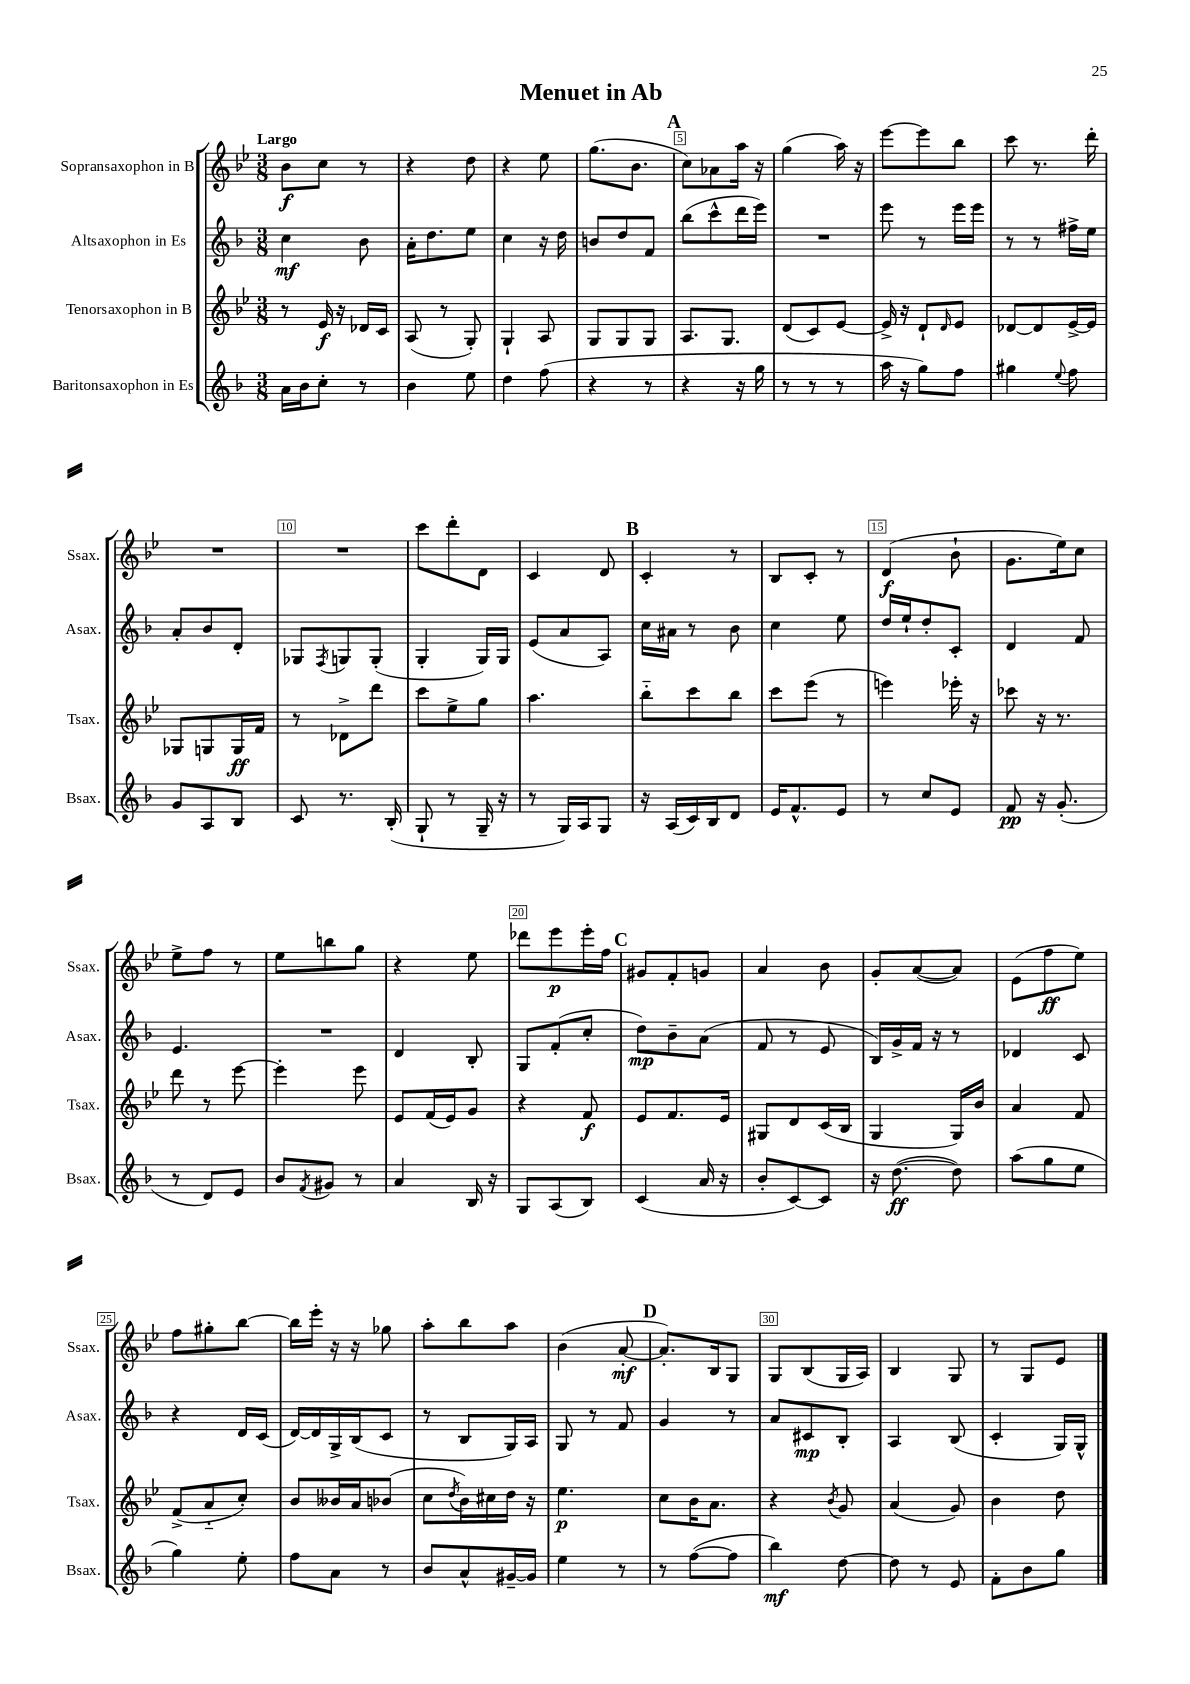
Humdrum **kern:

**kern	**dynam	**kern	**dynam	**kern	**dynam	**kern	**dynam
*part4	*part4	*part3	*part3	*part2	*part2	*part1	*part1
*staff4	*staff4	*staff3	*staff3	*staff2	*staff2	*staff1	*staff1
*I"Baritonsaxophon in Es	*	*I"Tenorsaxophon in B	*	*I"Altsaxophon in Es	*	*I"Sopransaxophon in B	*
*I'Bsax.	*	*I'Tsax.	*	*I'Asax.	*	*I'Ssax.	*
*clefG2	*	*clefG2	*	*clefG2	*	*clefG2	*
*k[b-]	*	*k[b-e-]	*	*k[b-]	*	*k[b-e-]	*
*M3/8	*	*M3/8	*	*M3/8	*	*M3/8	*
=1	=1	=1	=1	=1	=1	=1	=1
!	!	!	!	!	!	!LO:TX:a:B:t=Largo	!
16a\LL	.	8r	.	4cc\	mf	8b-\L	f
16b-\J	.	.	.	.	.	.	.
8cc'\J	.	16e-/	f	.	.	8cc\J	.
.	.	16r	.	.	.	.	.
8r	.	16d-X/LL	.	8b-\	.	8r	.
.	.	16c/JJ	.	.	.	.	.
=2	=2	=2	=2	=2	=2	=2	=2
4b-\	.	(8A/	.	16a'\KL	.	4r	.
.	.	.	.	8.dd\	.	.	.
.	.	8r	.	.	.	.	.
8ee\	.	8G'/)	.	8ee\J	.	8dd\	.
=3	=3	=3	=3	=3	=3	=3	=3
4dd\	.	4G`/	.	4cc\	.	4r	.
(8ff\	.	8A/	.	16r	.	8ee-\	.
.	.	.	.	16dd\	.	.	.
=4	=4	=4	=4	=4	=4	=4	=4
4r	.	8G/L	.	8bn/L	.	(8.gg\L	.
.	.	8G/	.	8dd/	.	.	.
.	.	.	.	.	.	8.b-\J	.
8r	.	8G/J	.	8f/J	.	.	.
!!LO:REH:place=s1:t=A
=5	=5	=5	=5	=5	=5	=5	=5
4r	.	8.A/L	.	(8bb-\L	.	8cc\L)	.
.	.	.	.	8ccc^^\	.	8a-X\	.
.	.	8.G/J	.	.	.	.	.
16r	.	.	.	16ddd\L	.	16aa\Jk	.
16gg\	.	.	.	16eee\JJ)	.	16r	.
=6	=6	=6	=6	=6	=6	=6	=6
8r	.	(8d/L	.	4.r	.	(4gg\	.
8r	.	8c/)	.	.	.	.	.
8r	.	[8e-/J	.	.	.	16aa\)	.
.	.	.	.	.	.	16r	.
=7	=7	=7	=7	=7	=7	=7	=7
16aa\	.	16e-^/]	.	8eee\	.	[8eee-\L	.
16r	.	16r	.	.	.	.	.
8gg\L)	.	8d`/L	.	8r	.	8eee-\]	.
.	.	16qqd/	.	.	.	.	.
8ff\J	.	8e-/J	.	16eee\LL	.	8bb-\J	.
.	.	.	.	16eee\JJ	.	.	.
=8	=8	=8	=8	=8	=8	=8	=8
4gg#X\	.	[8d-X/L	.	8r	.	8ccc\	.
.	.	8d-/]	.	8r	.	8.r	.
8qqee/	.	.	.	.	.	.	.
8ff\	.	[16e-^/L	.	16ff#X^\LL	.	.	.
.	.	16e-/JJ]	.	16ee\JJ	.	16ddd'\	.
!!LO:LB:g=z
=9	=9	=9	=9	=9	=9	=9	=9
8g/L	.	8G-X/L	.	8a'/L	.	4.r	.
8A/	.	8Gn/	.	8b-/	.	.	.
8B-/J	.	16G/L	ff	8d'/J	.	.	.
.	.	16f/JJ	.	.	.	.	.
=10	=10	=10	=10	=10	=10	=10	=10
8c/	.	8r	.	8G-X/L	.	4.r	.
.	.	.	.	8qF/	.	.	.
8.r	.	8d-X^\L	.	8Gn/	.	.	.
.	.	8ddd\J	.	(8G'/J	.	.	.
(16B-'/	.	.	.	.	.	.	.
=11	=11	=11	=11	=11	=11	=11	=11
8G`/	.	8ccc\L	.	4G'/	.	8ccc\L	.
8r	.	8ee-^\	.	.	.	8ddd'\	.
16G~/	.	8gg\J	.	16G/LL)	.	8d\J	.
16r	.	.	.	16G/JJ	.	.	.
=12	=12	=12	=12	=12	=12	=12	=12
8r	.	4.aa\	.	(8e/L	.	4c/	.
16G/LL)	.	.	.	8a/	.	.	.
16A/J	.	.	.	.	.	.	.
8G/J	.	.	.	8A/J)	.	8d/	.
!!LO:REH:place=s1:t=B
=13	=13	=13	=13	=13	=13	=13	=13
16r	.	8bb-\L	.	16cc\LL	.	4c'/	.
(16A/LL	.	.	.	16a#X\JJ	.	.	.
16c/)	.	8ccc\	.	8r	.	.	.
16B-/J	.	.	.	.	.	.	.
8d/J	.	8bb-\J	.	8b-\	.	8r	.
=14	=14	=14	=14	=14	=14	=14	=14
16e/KL	.	8ccc\L	.	4cc\	.	8B-/L	.
8.f^^/	.	.	.	.	.	.	.
.	.	(8eee-\J	.	.	.	8c'/J	.
8e/J	.	8r	.	8ee\	.	8r	.
=15	=15	=15	=15	=15	=15	=15	=15
8r	.	4eeen\)	.	16dd/LL	.	(4d/	f
.	.	.	.	16ee`/J	.	.	.
8cc/L	.	.	.	8dd'/	.	.	.
8e/J	.	16eee-X'\	.	8c'/J	.	8b-`\	.
.	.	16r	.	.	.	.	.
=16	=16	=16	=16	=16	=16	=16	=16
8f/	pp	8ccc-X\	.	4d/	.	8.g\L	.
16r	.	16r	.	.	.	.	.
(8.g'/	.	8.r	.	.	.	16ee-\k)	.
.	.	.	.	8f/	.	8cc\J	.
!!LO:LB:g=z
=17	=17	=17	=17	=17	=17	=17	=17
8r	.	8ddd\	.	4.e/	.	8ee-^\L	.
8d/L)	.	8r	.	.	.	8ff\J	.
8e/J	.	[8eee-\	.	.	.	8r	.
=18	=18	=18	=18	=18	=18	=18	=18
8b-/L	.	4eee-'\]	.	4.r	.	8ee-\L	.
8qf/	.	.	.	.	.	.	.
8g#X/J	.	.	.	.	.	8bbn\	.
8r	.	8eee-\	.	.	.	8gg\J	.
=19	=19	=19	=19	=19	=19	=19	=19
4a/	.	8e-/L	.	4d/	.	4r	.
.	.	(16f/L	.	.	.	.	.
.	.	16e-/J)	.	.	.	.	.
16B-/	.	8g/J	.	8B-'/	.	8ee-\	.
16r	.	.	.	.	.	.	.
=20	=20	=20	=20	=20	=20	=20	=20
8G/L	.	4r	.	8G/L	.	8ddd-X\L	.
(8A/	.	.	.	(8f'/	.	8eee-\	p
8B-/J)	.	8f/	f	8cc'/J	.	16eee-'\L	.
.	.	.	.	.	.	16ff\JJ	.
!!LO:REH:place=s1:t=C
=21	=21	=21	=21	=21	=21	=21	=21
(4c/	.	8e-/L	.	8dd\L)	mp	8g#X/L	.
.	.	8.f/	.	8b-~\	.	8f'/	.
16a/	.	.	.	(8a\J	.	8gn/J	.
16r	.	16e-/Jk	.	.	.	.	.
=22	=22	=22	=22	=22	=22	=22	=22
8b-'/L	.	8G#X/L	.	8f/	.	4a/	.
[8c/)	.	8d/	.	8r	.	.	.
8c/J]	.	(16c/L	.	8e/	.	8b-\	.
.	.	16B-/JJ	.	.	.	.	.
=23	=23	=23	=23	=23	=23	=23	=23
16r	.	4G/	.	16B-/LL)	.	8g'/L	.
([8.dd\	ff	.	.	16g^/	.	.	.
.	.	.	.	16f/JJ	.	([8a/	.
.	.	.	.	16r	.	.	.
8dd\])	.	16G/LL)	.	8r	.	8a/J])	.
.	.	16b-/JJ	.	.	.	.	.
=24	=24	=24	=24	=24	=24	=24	=24
(8aa\L	.	4a/	.	4d-X/	.	(8e-\L	.
8gg\	.	.	.	.	.	8ff\	ff
8ee\J	.	8f/	.	8c/	.	8ee-\J)	.
!!LO:LB:g=z
=25	=25	=25	=25	=25	=25	=25	=25
4gg\)	.	(8f^/L	.	4r	.	8ff\L	.
.	.	8a/	.	.	.	8gg#X'\	.
8ee'\	.	8cc'/J)	.	16d/LL	.	[8bb-\J	.
.	.	.	.	(16c/JJ	.	.	.
=26	=26	=26	=26	=26	=26	=26	=26
8ff\L	.	8b-/L	.	[16d/LL)	.	16bb-\LL]	.
.	.	.	.	16d/]	.	16eee-'\JJ	.
8a\J	.	16b--X/L	.	16G^/	.	16r	.
.	.	16a/J	.	(16B-/J	.	16r	.
8r	.	(8b-X/J	.	8c/J	.	8gg-X\	.
=27	=27	=27	=27	=27	=27	=27	=27
8b-/L	.	8cc\L	.	8r	.	8aa'\L	.
.	.	8qdd/	.	.	.	.	.
8a^^/	.	16b-\L)	.	8B-/L	.	8bb-\	.
.	.	16cc#X\	.	.	.	.	.
[16g#X~/L	.	16dd\JJ	.	16G/L)	.	8aa\J	.
16g#/JJ]	.	16r	.	16A/JJ	.	.	.
=28	=28	=28	=28	=28	=28	=28	=28
4ee\	.	4.ee-\	p	8G/	.	(4b-\	.
.	.	.	.	8r	.	.	.
8r	.	.	.	8f/	.	[8a'/	mf
!!LO:REH:place=s1:t=D
=29	=29	=29	=29	=29	=29	=29	=29
8r	.	8cc\L	.	4g/	.	8.a'/L])	.
([8ff\L	.	16b-\K	.	.	.	.	.
.	.	8.a\J	.	.	.	16B-/k	.
8ff\J]	.	.	.	8r	.	8G/J	.
=30	=30	=30	=30	=30	=30	=30	=30
4bb-\)	mf	4r	.	8a/L	.	8G/L	.
.	.	.	.	8c#X/	mp	(8B-/	.
.	.	8qb-/	.	.	.	.	.
[8dd\	.	8g/	.	8B-'/J	.	16G/L	.
.	.	.	.	.	.	16A/JJ)	.
=31	=31	=31	=31	=31	=31	=31	=31
8dd\]	.	(4a/	.	4A/	.	4B-/	.
8r	.	.	.	.	.	.	.
8e/	.	8g/)	.	(8B-/	.	8G/	.
=32	=32	=32	=32	=32	=32	=32	=32
8f'\L	.	4b-\	.	4c'/	.	8r	.
8b-\	.	.	.	.	.	8G/L	.
8gg\J	.	8dd\	.	16G/LL)	.	8e-/J	.
.	.	.	.	16G^^/JJ	.	.	.
==	==	==	==	==	==	==	==
*-	*-	*-	*-	*-	*-	*-	*-
